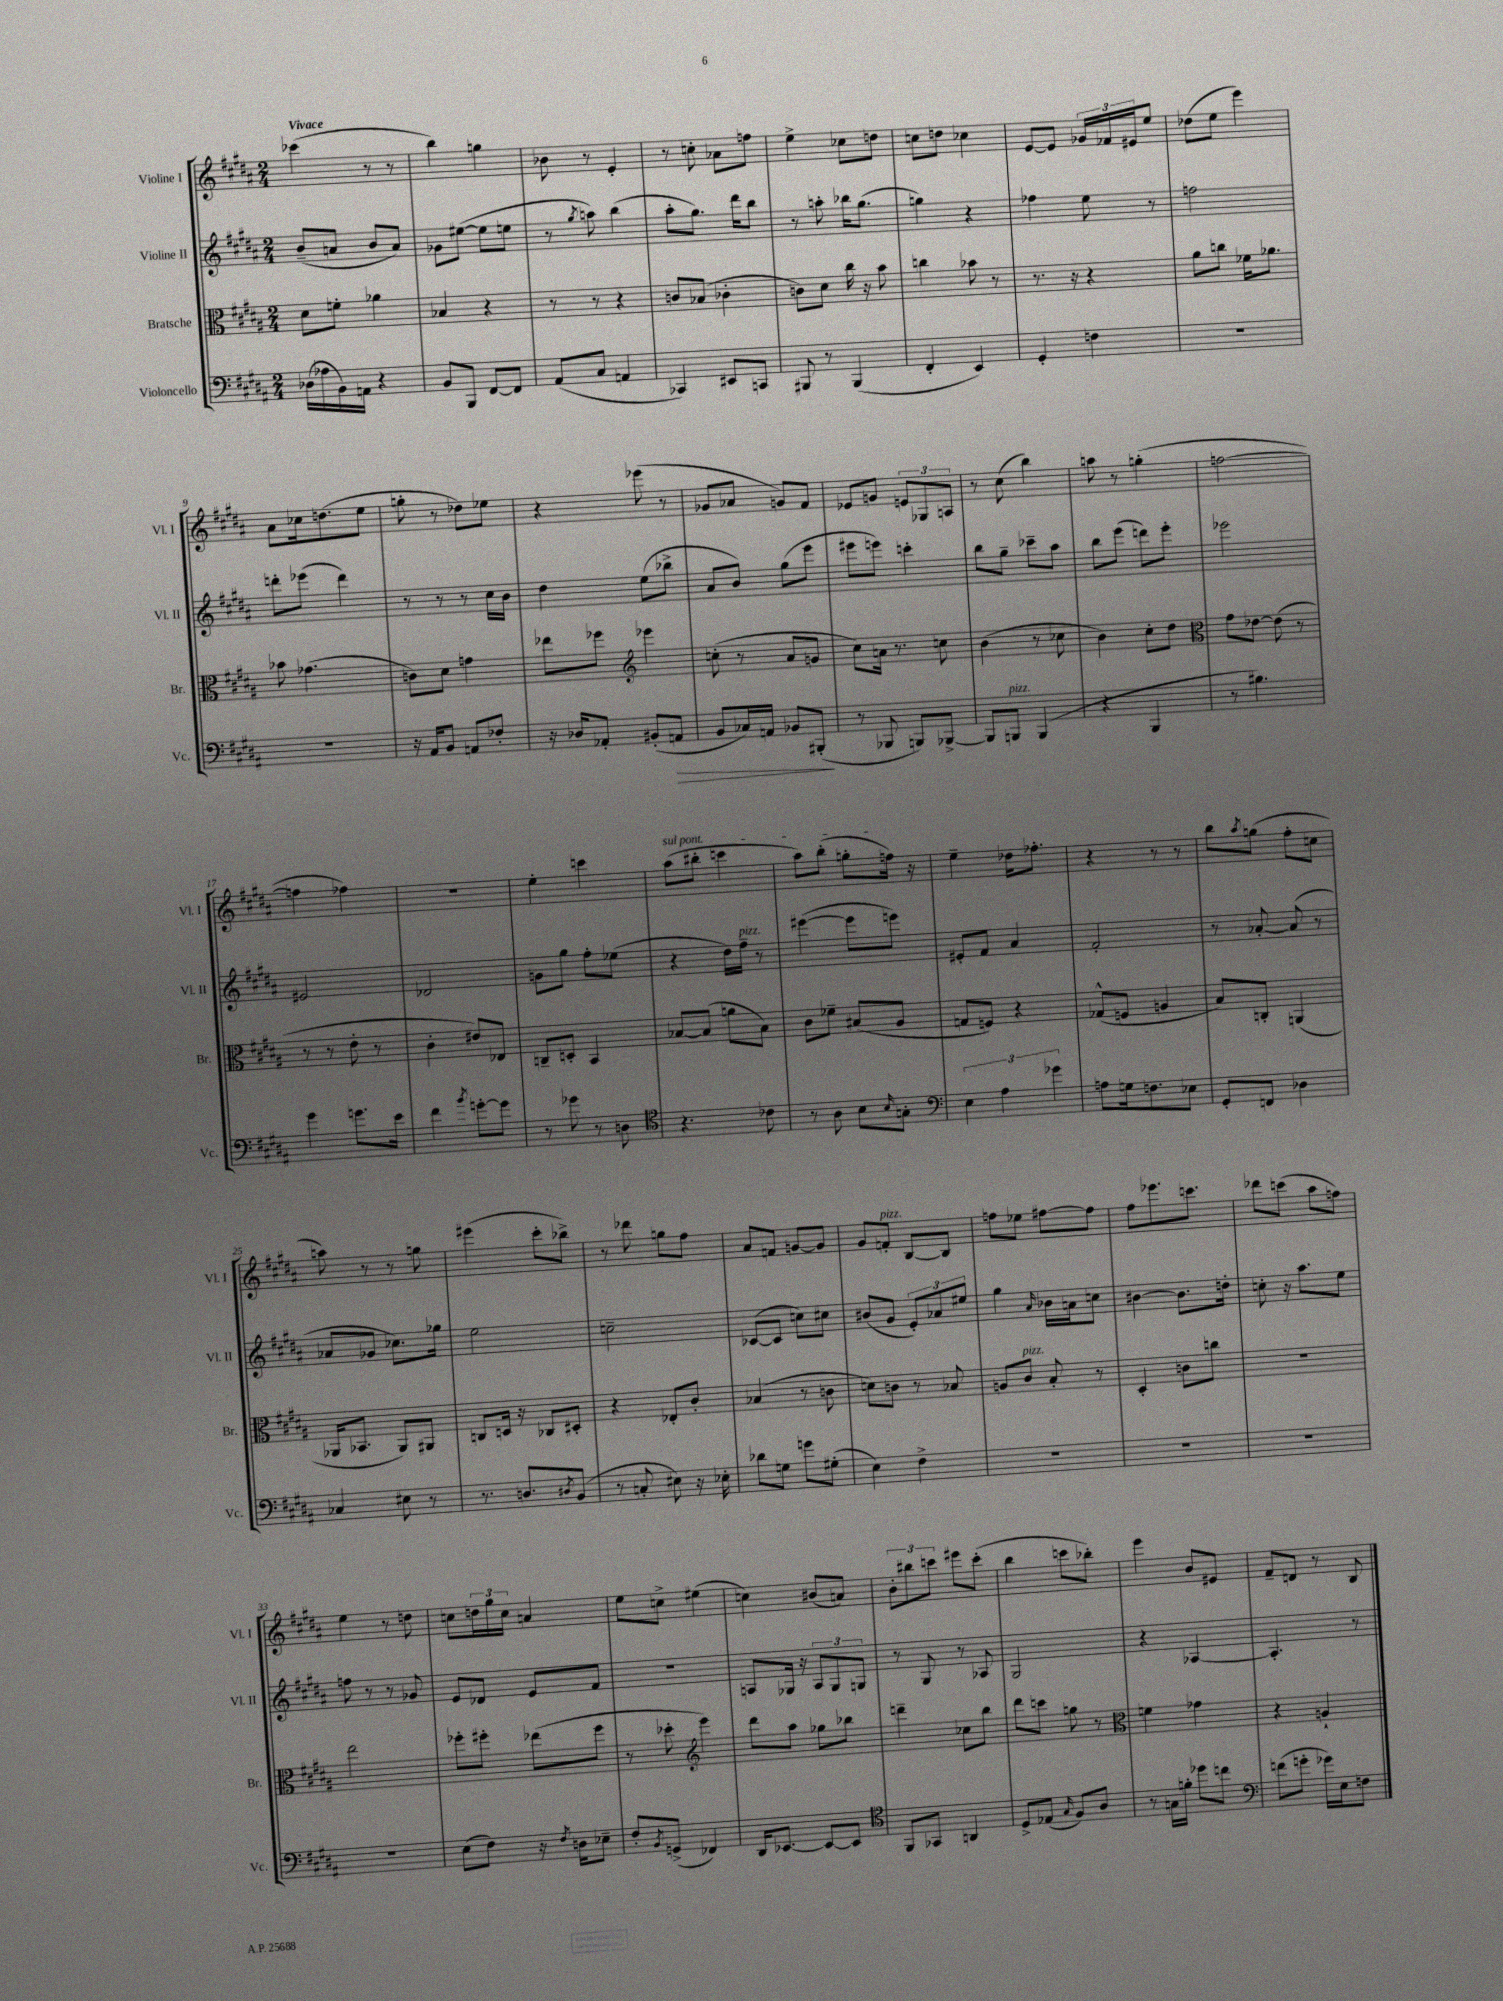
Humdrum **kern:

**kern	**kern	**kern	**kern
*staff4	*staff3	*staff2	*staff1
*clefF4	*clefC3	*clefG2	*clefG2
*k[f#c#g#d#a#]	*k[f#c#g#d#a#]	*k[f#c#g#d#a#]	*k[f#c#g#d#a#]
*M2/4	*M2/4	*M2/4	*M2/4
(16D-\LL	8d#\L	(8b~/L	(4ccc-\
16A-\	.	.	.
16BB\)	8f'\J	8a/J	.
16AA\JJ	.	.	.
4r	4a-\	8b/L	8r
.	.	8a/J)	8r
=	=	=	=
8BB/L	4B-/	8g-\L	4bb\)
8BBB/J	.	([8ee#\J	.
[8FF#/L	4r	8ee#\]L	4gg\
8FF#/]J	.	8ee\J	.
=	=	=	=
(8AA#/L	8r	8r	8b-\
.	.	8qgg#/	.
8C#/J	8r	8aa\)	8r
4AA/	4r	(4bb\	4e'/
=	=	=	=
4CC-/)	8c/L	8aa#'\L	8r
.	(8B-/J	8.gg#\J)	8cc'\
8EE#/L	4c-'\	.	8a-\L
.	.	16ddd#\LK	.
8CC/J	.	8bb\J	8ff\J
=	=	=	=
8BBB#/	8c\L)	8r	4ee^\
8r	8d#\J	8aa'\	.
(4BBB#/	16cc#\	16bb-\LK	8cc-\L
.	16r	(8.gg#\J	.
.	8b\	.	8dd\J
=	=	=	=
4FF#'/	4cc\	4gg\)	8cc\L
.	.	.	8dd\J
4EE/)	8b-\	4r	4cc-\
.	8r	.	.
=	=	=	=
4GG#'/	8.r	4ff-\	[8e/L
.	.	.	8e/]J
.	16r	.	.
4F\	4r	8ee\	24g-/LL
.	.	.	24f-/
.	.	.	24e#/J
.	.	8r	8ee/J
=	=	=	=
2r	8a#\L	2ff\	(8dd-\L
.	8cc\J	.	8ee\J
.	16f-\LK	.	4eee\)
.	8.a-\J	.	.
=	=	=	=
2r	8b-\	8ddd'\L	8a#\L
.	(4.g-\	(8eee-\J	16cc-\k
.	.	.	(8.dd\
.	.	4ddd\)	.
.	.	.	8ee\J
=	=	=	=
16r	8c\L)	8r	8gg'\
16AA#/LK	.	.	.
8BB/J	8d#\J	8r	8r
8AA/L	4g\	8r	8dd-\L)
8F-'/J	.	16cc#\LL	8ee-\J
.	.	16b\JJ	.
=	=	=	=
16r	8ee-\L	4dd#\	4r
16D-/LK	.	.	.
8AA-'/J	8ff-\J	.	.
*	*clefG2	*	*
(8BB#'/L	4eee-\	(8ee\L	(8eee-\
8AA/J	.	8bb-^\J	8r
=	=	=	=
8BB/L	(8cc'\	8a#/L	8g-/L
16C-/L)	8r	8b/J)	8a-/J
16AA/JJ	.	.	.
8BB-/L	8a#/L	(8gg#\L	8g/L)
(8BBB#'/J	8g/J	8eee\J	8f#/J
=	=	=	=
8r	8cc#\L)	8eee#\L	8e-/L
8BBB-/	16a\Jk	8eee\J)	8g/J
.	8.r	.	.
8BBB/L)	.	4ccc'\	12e/L
.	.	.	12G-/
[8BBB-^/J	8cc\	.	.
.	.	.	12A/J
=	=	=	=
8BBB-/]L	(4b\	8bb\L	8r
8BBB/J	.	8gg#~\J	(8cc#\
(4BBB/	8r	8ccc-~\L	4bb\)
.	8cc-\	8aa#\J	.
=	=	=	=
4r	4b\)	8bb\L	8aa\
.	.	(8eee\J	8r
4BBB/	8cc#'\L	8ddd\L)	(4gg'\
.	8dd#\J	8eee'\J	.
=	=	=	=
*	*clefC3	*	*
8r	8g#\L	2eee-\	[2ff\
4.B#\)	[8e-\J	.	.
.	(8e-\]	.	.
.	8r	.	.
=	=	=	=
4g#\	8r	2e#/	4ff\]
.	8r	.	.
8.g\L	8e'\	.	4ff-\)
.	8r	.	.
16e\Jk	.	.	.
=	=	=	=
4f#\	4c#'\	2d-/	2r
8qb/	.	.	.
[8g'\L	8e#/L)	.	.
8g\]J	8E-/J	.	.
=	=	=	=
8r	8C~/L	8g\L	4ee'\
8g-\	8D'/J	8gg#\J	.
8r	4BB/	8ff#'\L	4ccc\
8D\	.	(8ee-\J	.
=	=	=	=
*clefC4	*	*	*
4.r	[8B-/L	4r	(8aa#\L
.	(8B-/]J	.	8bb#'\J
.	8a\L	16dd#\LL)	4ccc\
.	.	16ff#~\JJ	.
8c-\	8B-\J)	8r	.
=	=	=	=
8r	8c#\L	([4eee#\	8aa#\L)
8A#\	8f-~\J	.	(8bb'\J
8B\L	(8B#/L	8eee#\]L	8gg'\L
16qqB/	.	.	.
8G'\J	8A#/J	8eee\J)	16ff\Jk)
.	.	.	16r
=	=	=	=
*clefF4	*	*	*
6E\	8G/L	8e#'/L	4ee~\
.	8F/J)	8f#/J	.
6A#\	.	.	.
.	4r	4a#/	16dd-\LK
.	.	.	8.ff-'\J
6g-\	.	.	.
=	=	=	=
8A\L	(8G-^^/L	2f#'/	4r
16G\k	8F/J	.	.
8.F\	.	.	.
.	4A/	.	8r
8E-\J	.	.	8r
=	=	=	=
8GG#'/L	8B/L)	8r	8bb\L
.	.	.	8qaa#/
8FF/J	8C'/J	[8a-'/	(8gg\J
4D-\	(4AA/	(8a-/]	8ff#'\L
.	.	8r	8cc\J
=	=	=	=
4C-/	16AA-/LK	8a-/L	8aa\)
.	8.BB-/J	.	.
.	.	8g-/J	8r
8E#\	8AA-/L)	8.cc-\L)	8r
8r	8AA#/J	.	8gg\
.	.	16gg-\Jk	.
=	=	=	=
8.r	8C/L	2ee\	(4eee#\
.	16D/Jk	.	.
8.D/L	16r	.	.
.	8C-/L	.	8ccc#'\L
8qD#/	.	.	.
(8BB/J	8D#'/J	.	8bb-^\J)
=	=	=	=
8r	4r	2cc~\	8r
8C'/	.	.	8ddd-\
8E#\)	8E-'/L	.	8gg\L
16r	8c#'/J	.	8ff#\J
16E-'\	.	.	.
=	=	=	=
8d-\L	(4B-/	([8c-/L	8a#/L
8G\J	.	8c-/]J	8f/J
8g\L	8r	8cc\L)	[8g/L
(8G#'\J	8c\	8cc#\J	8g/]J
=	=	=	=
4E\)	8d\L)	(8b#/L	8g#/L
.	8c\J	8g#/J	8f'/J
4F#^\	8r	12e'/L)	[8B/L
.	.	12a-/	.
.	8B-/	.	8B/]J
.	.	12ee#/J	.
=	=	=	=
2r	8A/L	4gg#\	8ff\L
.	8c#/J	.	8ee-\J
.	.	16qqa#/	.
.	8B'/	16b-\LL	[8ff#\L
.	.	16a\J	.
.	8r	8cc\J	8ff#\]J
=	=	=	=
2r	4D#'/	[4b#\	8ff#\L
.	.	.	8.eee-\
.	8c\L	8.b#\]L	.
.	.	.	8.ccc\J
.	8cc\J	.	.
.	.	16dd'\Jk	.
=	=	=	=
2r	2r	8cc'\	8ddd-\L
.	.	16r	(8ccc\J
.	.	8.aa#\L	.
.	.	.	8aa#\L
.	.	8ee\J	8ff\J)
=	=	=	=
2r	2ee\	8ff\	4ee\
.	.	8r	.
.	.	8r	8r
.	.	8g-/	8dd\
=	=	=	=
(8E\L	8ff-'\L	8e/L	8cc\L
8F#\J)	8ff#'\J	8d-/J	24dd\L
.	.	.	24gg#\
.	.	.	24cc\JJ
16r	(8ee-\L	8e/L	4a/
8qF#/	.	.	.
16D\LK	.	.	.
8E-~\J	8ff#\J	8f#/J	.
=	=	=	=
8F#'/L	8r	2r	8ee\L
8qBB/	.	.	.
(8GG^/J	8dd-'\	.	8cc^\J
*	*clefG2	*	*
4FF-/)	4eee\)	.	(4ee#\
=	=	=	=
16DD#/LK	8ddd#\L	8A/L	4cc\)
[8.EE-/J	.	.	.
.	8aa#\J	16G-/Jk	.
.	.	16r	.
8EE-/_L	8gg-\L	12A/L	(8b#/L
.	.	12G-/	.
8EE-/]J	8bb-\J	.	8a/J)
.	.	12G/J	.
=	=	=	=
*clefC4	*	*	*
8FF#/L	4ddd~\	8r	12b'\L
.	.	.	12bb#\
8GG-/J	.	8G#/	.
.	.	.	12ccc\J
4AA/	8cc-\L	8r	8eee#\L
.	8bb\J	8A-/	(8ccc'\J
=	=	=	=
8D#^/L	8ddd#\L	2G#/	4bb\
(8E-/J	8ccc\J	.	.
16qqG#/	.	.	.
8F#/L)	8gg\	.	8ccc\L
8A#/J	8r	.	8bb-'\J)
=	=	=	=
*	*clefC3	*	*
8r	4f\	4r	4eee\
16G\LL	.	.	.
16f'\JJ	.	.	.
8dd-\L	4g-\	[4A-/	8b/L
8cc\J	.	.	8e#/J
=	=	=	=
*clefF4	*	*	*
(8f\L	4r	4.A-'/]	8f#~/L
8g'\J	.	.	8d/J
16g-\LL)	4A`/	.	8r
16E\J	.	.	.
8F\J	.	8r	8B/
==	==	==	==
*-	*-	*-	*-
